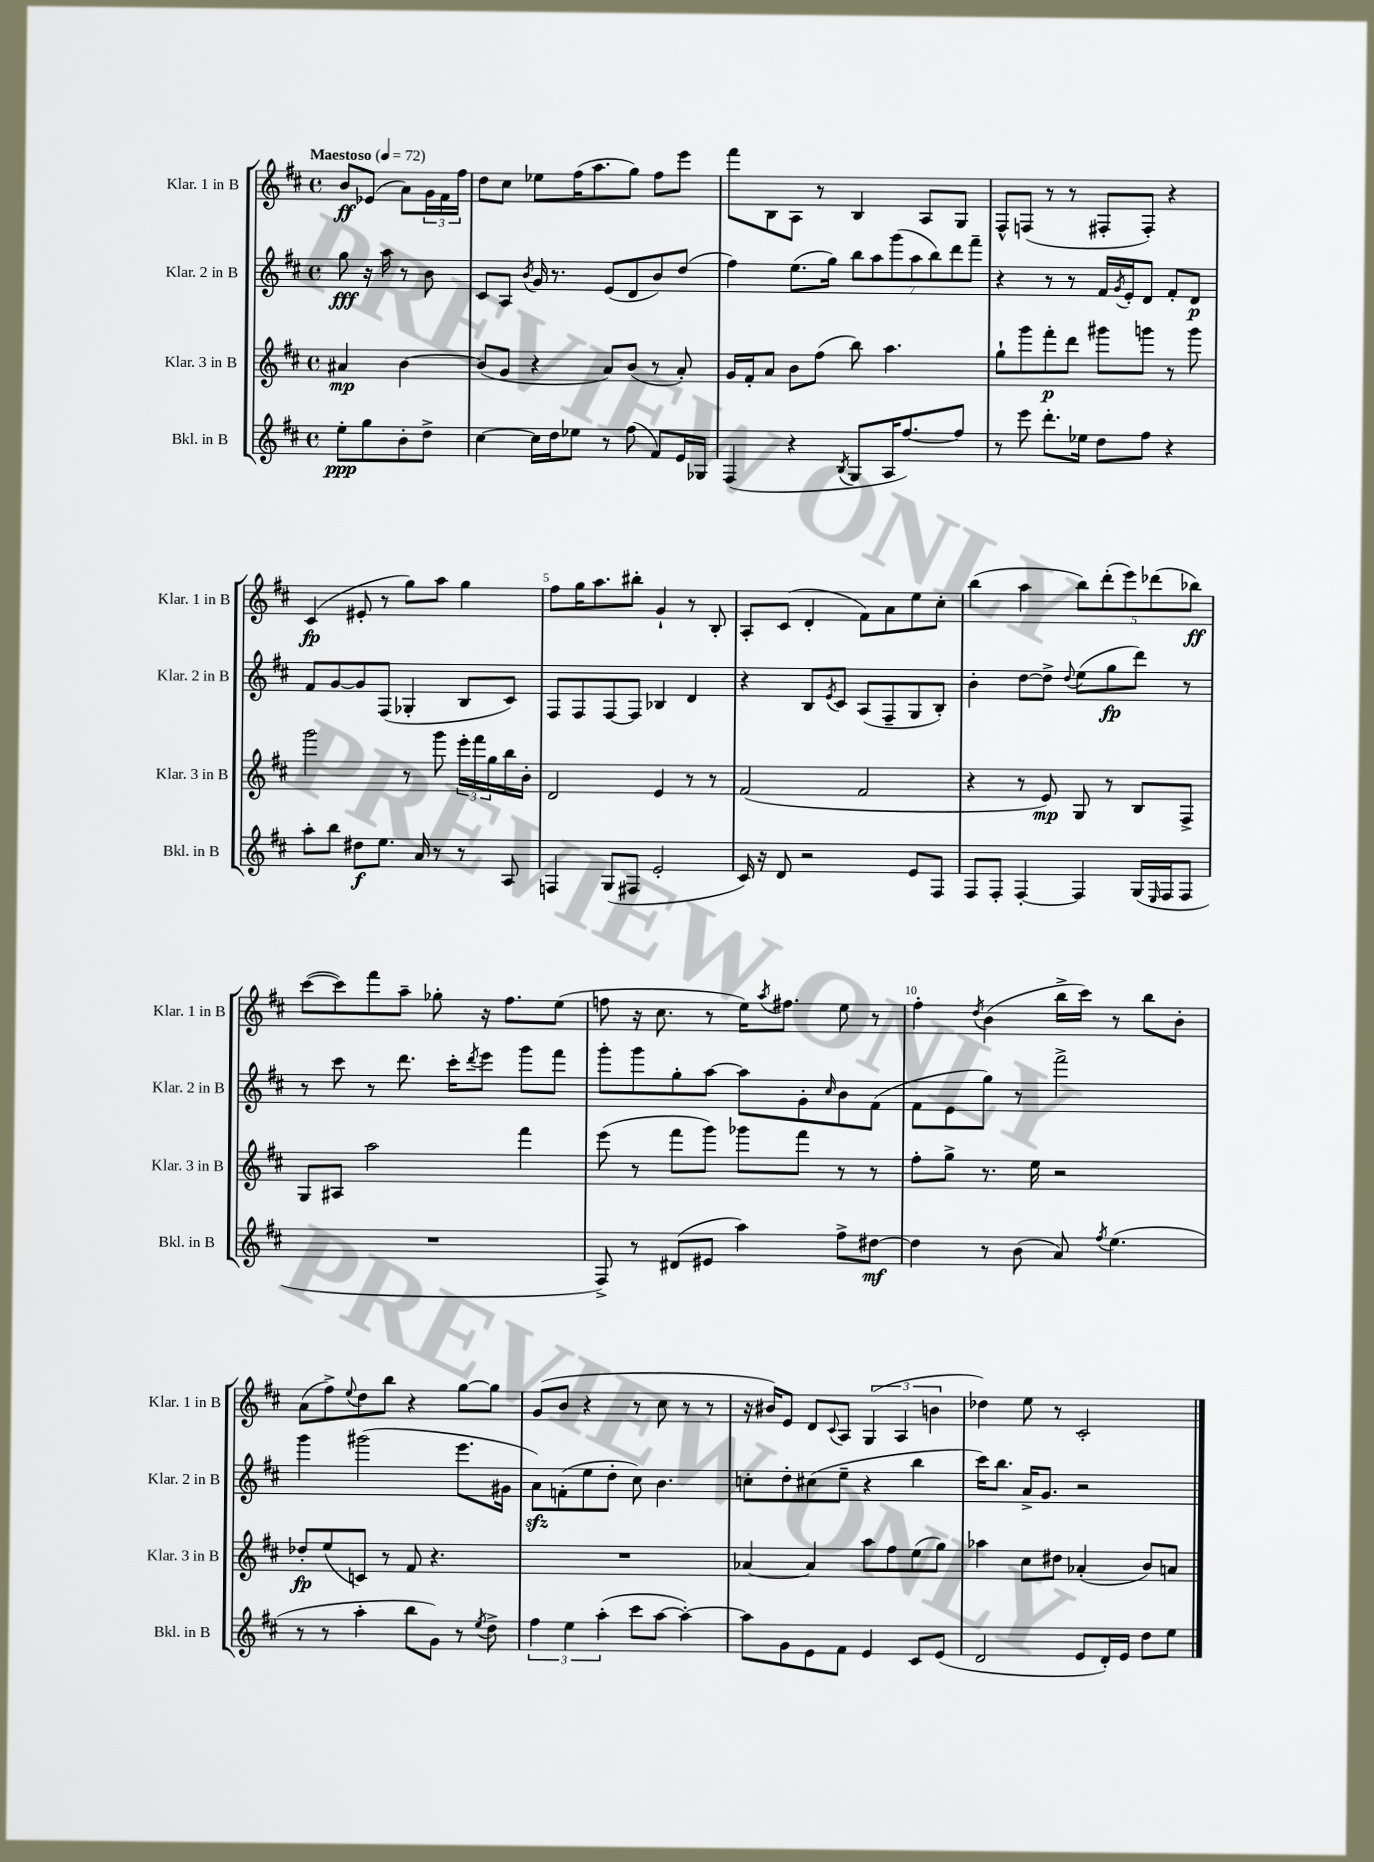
<<
\new StaffGroup <<
\new Staff = "s0" \with { instrumentName = "Klar. 1 in B" shortInstrumentName = "Klar. 1 in B" } {
    \clef treble \key d \major \defaultTimeSignature \time 4/4 \partial 2 \tempo "Maestoso" 4 = 72
    b'8\ff ees'8( a'8) \tuplet 3/2 { g'16 fis'16 fis''16 } |
    d''8 cis''8 ees''8 fis''16( a''8. g''8) fis''8 e'''8 |
    fis'''8 b8 a8 r8 b4 a8 g8 |
    fis8-^ f8( r8 r8 fis8-. fis8-.) r4 |
    cis'4\fp( eis'8-. r8 g''8) a''8 g''4 |
    fis''8 g''16 a''8. bis''8-. g'4-! r8 b8-. |
    a8-. cis'8( d'4-. fis'8) a'8 e''8 cis''8-. |
    b''4( a''4 \tuplet 5/4 { b''8) d'''8-.( e'''8) des'''8( bes''8\ff) } |
    cis'''8~( cis'''8) fis'''8 a''8-- ges''8-. r16 fis''8. e''8( |
    f''8 r16 cis''8. r8 e''16) \acciaccatura { a''8 } fis''8. e''8 r8 |
    fis''4-. \acciaccatura { d''8 } b'4( b''16-> cis'''16) r8 b''8 b'8-. |
    a'8( fis''8->) \appoggiatura { e''8 } d''8 b''8 r4 g''8~ g''8 |
    g'8( b'8 r4 r8 cis''8 r8 r8 |
    r16 bis'16) e'8 d'8 \appoggiatura { cis'8 } a8 \tuplet 3/2 { g4( a4 b'4 } |
    des''4) e''8 r8 cis'2-. \bar "|." |
}
\new Staff = "s1" \with { instrumentName = "Klar. 2 in B" shortInstrumentName = "Klar. 2 in B" } {
    \clef treble \key d \major \defaultTimeSignature \time 4/4 \partial 2
    g''8\fff r16 a''16 r8 b'8 |
    cis'8 a8 \acciaccatura { b'8 } g'16 r8. e'8( d'8 b'8) d''8( |
    fis''4) e''8.( g''16) \tuplet 7/4 { b''8 a''8 g'''8( a''8 b''8) d'''8 fis'''8-- } |
    r4 r8 r8 fis'16 \acciaccatura { g'8 } e'16-. d'8 fis'8-. d'8\p |
    fis'8 g'8~ g'8 fis8( ges4-. b8 cis'8) |
    fis8 fis8 fis8~ fis8 bes4 d'4 |
    r4 b8 \acciaccatura { e'8 } cis'8 a8( fis8-- g8 b8-.) |
    b'4-. d''8~ d''8-> \appoggiatura { d''8 } e''8( g''8\fp d'''8) r8 |
    r8 cis'''8 r8 d'''8. cis'''16-. \acciaccatura { d'''8 } e'''8 g'''8 fis'''8 |
    g'''8-. g'''8 g''8-. a''8~ a''8 g'8-. \grace { cis''16 } b'8 fis'8( |
    fis'8 e'8 g''8) r8 fis'''2-> |
    g'''4 gis'''2( e'''8. gis'16 |
    a'8\sfz) f'8-.( e''8 d''8-. cis''8) b'4. |
    c''8-. d''8-. cis''8( e''8-- r4 b''4 |
    cis'''16) b''8. a'16-> g'8. r2 \bar "|." |
}
\new Staff = "s2" \with { instrumentName = "Klar. 3 in B" shortInstrumentName = "Klar. 3 in B" } {
    \clef treble \key d \major \defaultTimeSignature \time 4/4 \partial 2
    ais'4\mp b'4~ |
    b'8( g'8 r4 a'8) b'8( r8 a'8-.) |
    g'16 fis'16-. a'8 b'8 fis''8( b''8) a''4. |
    g''8-! g'''8 fis'''8-.\p d'''8 gis'''8 g'''8 r8 g'''8 |
    g'''2 r8 g'''8 \tuplet 3/2 { e'''16-. fis'''16 g''16 } b''16 b'16-. |
    d'2 e'4 r8 r8 |
    fis'2( fis'2 |
    r4 r8 e'8\mp) g8 r8 b8 fis8-> |
    g8 ais8 a''2 fis'''4 |
    e'''8( r8 fis'''8 g'''8) ges'''8 fis'''8 r8 r8 |
    fis''8-. g''8-> r8. e''16 r2 |
    des''8-.\fp e''8( c'8) r8 fis'8 r4. |
    R1 |
    aes'4~ aes'4 a''8 fis''8 e''8( g''8) |
    aes''4 cis''8 dis''8 aes'4-.( b'8) a'8 \bar "|." |
}
\new Staff = "s3" \with { instrumentName = "Bkl. in B" shortInstrumentName = "Bkl. in B" } {
    \clef treble \key d \major \defaultTimeSignature \time 4/4 \partial 2
    e''8-.\ppp g''8 b'8-. d''8-> |
    cis''4~ cis''16 d''16 ees''8 r8 fis''8( fis'8) e'16 ges16 |
    fis4( r4 \acciaccatura { b8 } g8 a16 fis''8.~) fis''8 |
    r8 e'''8 d'''8.-. ees''16 d''8 fis''8 r4 |
    a''8-. b''8 dis''8\f e''8. a'16 r8 r8 a8 |
    f4 g8( fis8 e'2-. |
    cis'16) r16 d'8 r2 e'8 fis8 |
    fis8 fis8-. fis4~-. fis4 g16( \grace { e16 } fis16 fis8 |
    R1 |
    fis8->) r8 dis'8( eis'8 a''4) fis''8-> dis''8~\mf |
    dis''4 r8 b'8( a'8) \acciaccatura { fis''8 } e''4.( |
    r8 r8 a''4-. b''8 g'8) r8 \acciaccatura { e''8 } d''8-> |
    \tuplet 3/2 { fis''4 e''4 a''4-.( } cis'''8 a''8~ a''4~-.) |
    a''8 g'8 e'8 fis'8 e'4 cis'8 e'8( |
    d'2 e'8 d'16-.) e'16 d''8 e''8 \bar "|." |
}
>>
>>
\layout { \context { \Score \override BarNumber.break-visibility = ##(#f #t #t) barNumberVisibility = #(every-nth-bar-number-visible 5) } }
